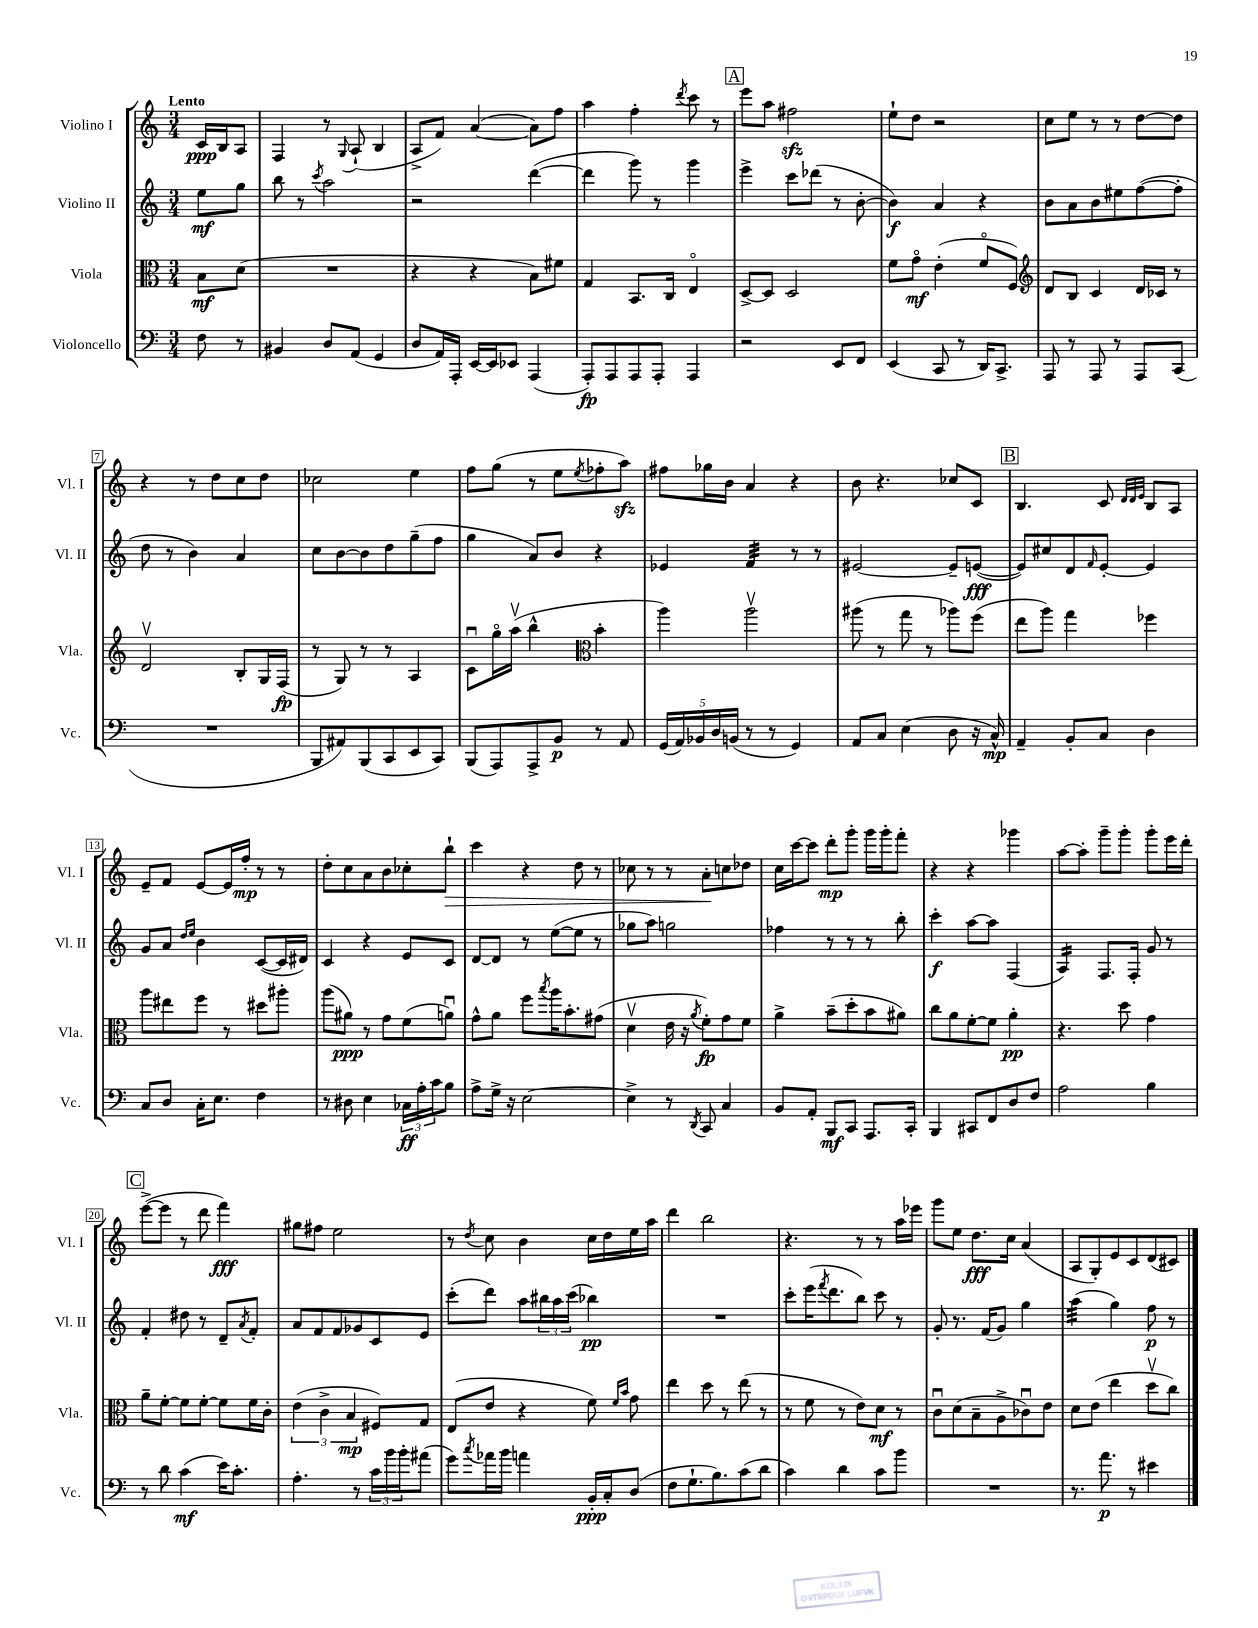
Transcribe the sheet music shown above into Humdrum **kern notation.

**kern	**kern	**kern	**kern
*staff4	*staff3	*staff2	*staff1
*clefF4	*clefC3	*clefG2	*clefG2
*k[]	*k[]	*k[]	*k[]
*M3/4	*M3/4	*M3/4	*M3/4
8F\	8B\L	8ee\L	16c/LL
.	.	.	16B/J
8r	(8d\J	8gg\J	8A/J
=	=	=	=
4BB#/	2.r	8bb\	4F/
.	.	8r	.
.	.	8qccc/	.
8D/L	.	2aa\	8r
.	.	.	8qqG/
(8AA/J	.	.	(8A`/
4GG/	.	.	4B/
=	=	=	=
8D/L	4r	2r	8A^/L
16AA/L)	.	.	8f/J)
16AAA'/JJ	.	.	.
[16EE/LL	4r	.	([4a/
16EE/]J	.	.	.
8EE-/J	.	.	.
(4AAA/	8B\L)	([4ddd\	8a\]L)
.	8f#\J	.	8ff\J
=	=	=	=
8AAA'/L)	4G/	4ddd\]	4aa\
8AAA/	.	.	.
8AAA/	8.BB/L	8ggg\)	4ff'\
8AAA'/J	.	8r	.
.	16C/Jk	.	.
.	.	.	8qddd/
4AAA/	4Eo/	4ggg\	8ccc\
.	.	.	8r
=	=	=	=
2r	[8D^/L	4eee^\	8eee\L
.	8D/]J	.	8aa\J
.	2D/	8ccc\L	2ff#\
.	.	(8ddd-\J	.
8EE/L	.	8r	.
8FF/J	.	[8b'\	.
=	=	=	=
(4EE/	8f\L	4b\])	8ee`\L
.	8go\J	.	8dd\J
8CC/	(4e'\	4a/	2r
8r	.	.	.
16DD/LK)	8fo/L	4r	.
8.CC^/J	.	.	.
.	8F/J)	.	.
=	=	=	=
*	*clefG2	*	*
8AAA/	8d/L	8b\L	8cc\L
8r	8B/J	8a\	8ee\J
8AAA/	4c/	8b\	8r
8r	.	8ee#\	8r
8AAA/L	16d/LL	([8ff\	[8dd\L
.	16c-/JJ	.	.
(8CC/J	8r	8ff'\]J	8dd\]J
=	=	=	=
2.r	2dv/	8dd\	4r
.	.	8r	.
.	.	4b\)	8r
.	.	.	8dd\L
.	8B'/L	4a/	8cc\
.	16G/L	.	8dd\J
.	(16F/JJ	.	.
=	=	=	=
8BBB/L	8r	8cc\L	2cc-\
8AA#/)	8G/)	[8b\	.
(8BBB/	8r	8b\]	.
8CC/	8r	8dd\	.
8EE/	4A/	(8gg~\	4ee\
8CC/J)	.	8ff\J	.
=	=	=	=
(8BBB/L	8cu\L	4gg\	8ff\L
8AAA/)	16ggo\L	.	(8gg\J
.	(16aav\JJ	.	.
8AAA^/	4bb^^\	8a/L)	8r
8BB/J	.	8b/J	8ee\L
*	*clefC3	*	*
.	.	.	8qee/
8r	4b'\	4r	8ff-'\
8AA/	.	.	8aa\J)
=	=	=	=
(20GG/LL	4aa\)	4e-/	8ff#\L
20AA/)	.	.	.
20BB-/	.	.	.
.	.	.	16gg-\L
20D/	.	.	.
.	.	.	16b\JJ
(20BB/JJ	.	.	.
8r	2aav\	4f/	4a/
8r	.	.	.
4GG/)	.	8r	4r
.	.	8r	.
=	=	=	=
8AA/L	(8aa#\	[2e#/	8b\
8C/J	8r	.	4.r
(4E\	8gg\	.	.
.	8r	.	.
8D\	8aa-\L)	8e#~/]L	8cc-/L
16r	(8ff\J	([8e/J	8c/J
16C^^/)	.	.	.
=	=	=	=
4AA~/	8ee\L	8e/]L)	4.B/
.	8aa\J)	8cc#/	.
8BB'/L	4gg\	8d/	.
.	.	16qqf/	.
8C/J	.	[8e'/J	8c/
.	.	.	32qqd/LLL
.	.	.	32qqd/
.	.	.	32qqe/JJJ
4D\	4ff-\	4e/]	8B/L
.	.	.	8A/J
=	=	=	=
8C/L	8aa\L	8g/L	8e~/L
8D/J	8ee#\	8a/J	8f/J
.	.	16qqdd/LL	.
.	.	16qqee/JJ	.
16C'\LK	8ff\J	4b\	[8e/L
8.E\J	.	.	.
.	8r	.	16e/]L
.	.	.	16ff'/JJ
4F\	8dd#\L	([8c/L	8r
.	8aa#'\J	16c/]L	8r
.	.	16d#/JJ)	.
=	=	=	=
8r	(8aa\L	4c/	8dd'\L
8D#\	8a#\J)	.	8cc\
4E\	8r	4r	8a\
.	8g\L	.	8b\
24C-\LL	(8f\	8e/L	8cc-'\
24A'\	.	.	.
24c\J	.	.	.
8B\J	8au\J)	8c/J	8bb`\J
=	=	=	=
8A^\L	8g^^\L	[8d/L	4ccc\
16G^\Jk	8a\J	8d/]J	.
16r	.	.	.
[2E\	8ff\L	8r	4r
.	8qbb/	.	.
.	16aa\K	([8ee\L	.
.	8.b'\	.	.
.	.	8ee\]J	8dd\
.	(8g#\J	8r	8r
=	=	=	=
4E^\]	4dv\	8gg-\L	8cc-\
.	.	8aa\J)	8r
8r	16e\	2gg\	8r
.	16r	.	.
8qDD/	8qa/	.	.
8CC/	8f'\L)	.	8a'\L
4C/	8g\	.	8cc\
.	8f\J	.	8dd-\J
=	=	=	=
8BB/L	4a^\	4ff-\	16cc\LL
.	.	.	[16ccc\J
8AA'/J	.	.	8ccc\]J
8BBB/L	(8b~\L	8r	8ddd'\L
8CC/J	8dd'\	8r	8ggg'\J
8.AAA/L	8b\	8r	16ggg\LL
.	.	.	16ggg'\J
.	8a#\J)	8bb'\	8fff'\J
16CC'/Jk	.	.	.
=	=	=	=
4BBB/	8cc\L	4ccc'\	4r
.	8a\	.	.
8CC#/L	[8f'\	[8aa\L	4r
8FF/	8f\]J	8aa\]J	.
8D/	4a'\	(4F/	4ggg-\
8F/J	.	.	.
=	=	=	=
2A\	4.r	4A/)	[8aa\L
.	.	.	8aa'\]J
.	.	8.F/L	8ggg~\L
.	8dd\	.	8ggg'\J
.	.	16F'/Jk	.
4B\	4g\	8g/	8ggg'\L
.	.	8r	16eee\L
.	.	.	16ddd'\JJ
=	=	=	=
8r	8a~\L	4f'/	([8eee^\L
8d\	[8f'\J	.	8eee\]J
(4c\	8f\]L	8dd#\	8r
.	[8f'\J	8r	8ddd\
16e\LK)	8f\]L	8d~/L	4fff\)
8.c'\J	.	.	.
.	.	8qa/	.
.	16f\L	8f'/J	.
.	16c'\JJ	.	.
=	=	=	=
4.A'\	(6e\	8a/L	8gg#\L
.	.	8f/	8ff#\J
.	6c^\	.	.
.	.	8f/	2ee\
.	6B/	.	.
8r	.	8g-/	.
24c\LL	8F#/L)	8c/	.
24b\	.	.	.
24b'\J	.	.	.
(8a#\J	8G/J	8e/J	.
=	=	=	=
8g\L)	(8E/L	(8ccc'\L	8r
8qcc/	.	.	8qdd/
16a-\L	8e/J	8ddd\J)	8cc\
16b\JJ	.	.	.
4a\	4r	8aa\L	4b\
.	.	24bb#\L	.
.	.	24aa\	.
.	.	(24ccc\JJ	.
16BB'/LL	8f\)	4bb-\)	16cc\LL
16C'/J	.	.	16dd\
.	16qqf/LL	.	.
.	16qqb/JJ	.	.
(8D/J	8g\	.	16ee\
.	.	.	16aa\JJ
=	=	=	=
8F\L	4ee\	2.r	4ddd\
8.G`\	.	.	.
.	8dd\	.	2bb\
8.B\)	.	.	.
.	8r	.	.
(8c\	(8ee\	.	.
8d\J	8r	.	.
=	=	=	=
4c\)	8r	8ccc'\L	4.r
.	8f\	(16eee\K	.
.	.	8qfff/	.
.	.	8.ddd\	.
4d\	8r	.	.
.	8e\L)	8bb\J)	8r
8c\L	8d\J	8ccc\	8r
8b\J	8r	8r	16aa\LL
.	.	.	16eee-\JJ
=	=	=	=
2.r	8cu\L	8g'/	8ggg\L
.	(8d\	8.r	8ee\J
.	8B~\	.	8.dd\L
.	.	(16f/LK	.
.	8A^\	8g/J)	.
.	.	.	16cc\Jk
.	8c-u\)	4gg\	(4a/
.	8e\J	.	.
=	=	=	=
8.r	8d\L	(4aa\	8A/L
.	(8e\J	.	8G'/)
8.a\	.	.	.
.	4ee\	4gg\)	8e/
8r	.	.	8c/
4e#\	8ddv\L	8ff\	(8d/
.	8cc\J)	8r	8c#/J)
==	==	==	==
*-	*-	*-	*-
